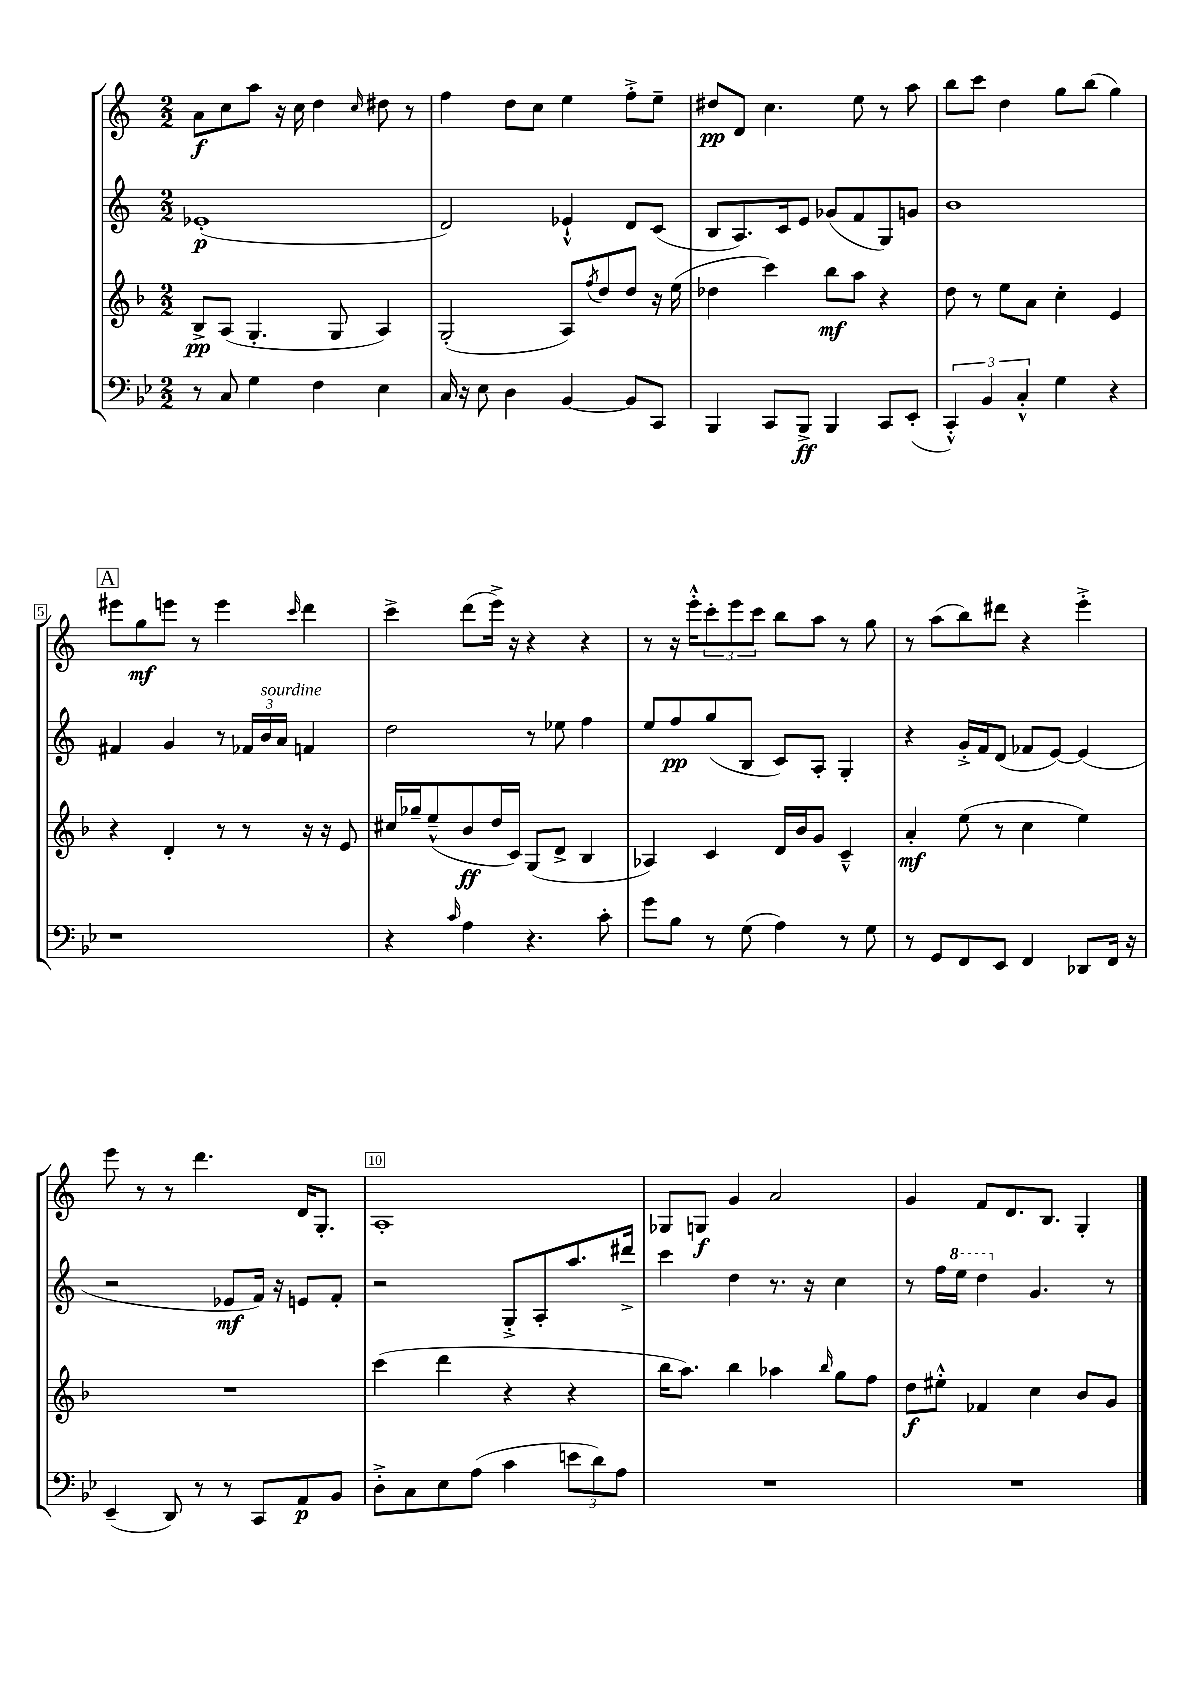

**kern	**kern	**kern	**kern
*staff4	*staff3	*staff2	*staff1
*clefF4	*clefG2	*clefG2	*clefG2
*k[b-e-]	*k[b-]	*k[]	*k[]
*M2/2	*M2/2	*M2/2	*M2/2
8r	8B-^	(1e-'	8a
8C	(8A	.	8cc
4G	4.G'	.	8aa
.	.	.	16r
.	.	.	16cc
4F	.	.	4dd
.	8G	.	.
.	.	.	16qqcc
4E-	4A)	.	8dd#
.	.	.	8r
=	=	=	=
16C	(2G'	2d)	4ff
16r	.	.	.
8E-	.	.	.
4D	.	.	8dd
.	.	.	8cc
[4BB-	8A)	4e-`^^	4ee
.	8qff	.	.
.	8dd	.	.
8BB-]	8dd	8d	8ff'^
8CC	16r	(8c	8ee~
.	(16ee	.	.
=	=	=	=
4BBB-	4dd-	8B	8dd#
.	.	8.A)	8d
8CC	4ccc)	.	4.cc
.	.	16c	.
8BBB-^	.	8e	.
4BBB-	8bb-	(8g-	.
.	8aa	8f	8ee
8CC	4r	8G)	8r
(8EE-'	.	8g	8aa
=	=	=	=
6CC'^^)	8dd	1b	8bb
.	8r	.	8ccc
6BB-	.	.	.
.	8ee	.	4dd
6C'^^	.	.	.
.	8a	.	.
4G	4cc'	.	8gg
.	.	.	(8bb
4r	4e	.	4gg)
=	=	=	=
1r	4r	4f#	8eee#
.	.	.	8gg
.	4d'	4g	8eee
.	.	.	8r
.	8r	8r	4eee
.	8r	24f-	.
.	.	24b	.
.	.	24a	.
.	.	.	16qqccc
.	16r	4f	4ddd
.	16r	.	.
.	8e	.	.
=	=	=	=
4r	16cc#	2dd	4ccc^
.	16gg-~	.	.
.	(8ee~^^	.	.
16qqc	.	.	.
4A	8b-	.	(8ddd
.	16dd	.	16eee^)
.	16c)	.	16r
4.r	(8G	8r	4r
.	8d^	8ee-	.
.	4B-	4ff	4r
8c'	.	.	.
=	=	=	=
8g	4A-)	8ee	8r
8B-	.	8ff	16r
.	.	.	16eee'^^
8r	4c	(8gg	12ccc'
.	.	.	12eee
(8G	.	8B	.
.	.	.	12ccc
4A)	16d	8c)	8bb
.	16b-	.	.
.	8g	8A'	8aa
8r	4c~^^	4G'	8r
8G	.	.	8gg
=	=	=	=
8r	4a'	4r	8r
8GG	.	.	(8aa
8FF	(8ee	16g'^	8bb)
.	.	16f	.
8EE-	8r	(8d	8ddd#
4FF	4cc	8f-	4r
.	.	[8e)	.
8DD-	4ee)	(4e]	4eee'^
16FF	.	.	.
16r	.	.	.
=	=	=	=
(4EE-~	1r	2r	8eee
.	.	.	8r
8DD)	.	.	8r
8r	.	.	4.ddd
8r	.	8e-	.
8CC	.	16f)	.
.	.	16r	.
8AA	.	8e	16d
.	.	.	8.G'
8BB-	.	8f'	.
=	=	=	=
8D'^	(4ccc	2r	1A'
8C	.	.	.
8E-	4ddd	.	.
(8A	.	.	.
4c	4r	8G'^	.
.	.	8A'	.
12e	4r	8.aa	.
12d)	.	.	.
12A	.	.	.
.	.	16ddd#^	.
=	=	=	=
1r	16bb-	4ccc	8G-
.	8.aa)	.	.
.	.	.	8G
.	4bb-	4dd	4g
.	4aa-	8.r	2a
.	.	16r	.
.	16qqbb-	.	.
.	8gg	4cc	.
.	8ff	.	.
=	=	=	=
1r	8dd	8r	4g
.	8ee#'^^	16ff	.
.	.	16eee	.
.	4f-	4ddd	8f
.	.	.	8.d
.	4cc	4.g	.
.	.	.	8.B
.	8b-	.	4G'
.	8g	8r	.
==	==	==	==
*-	*-	*-	*-
